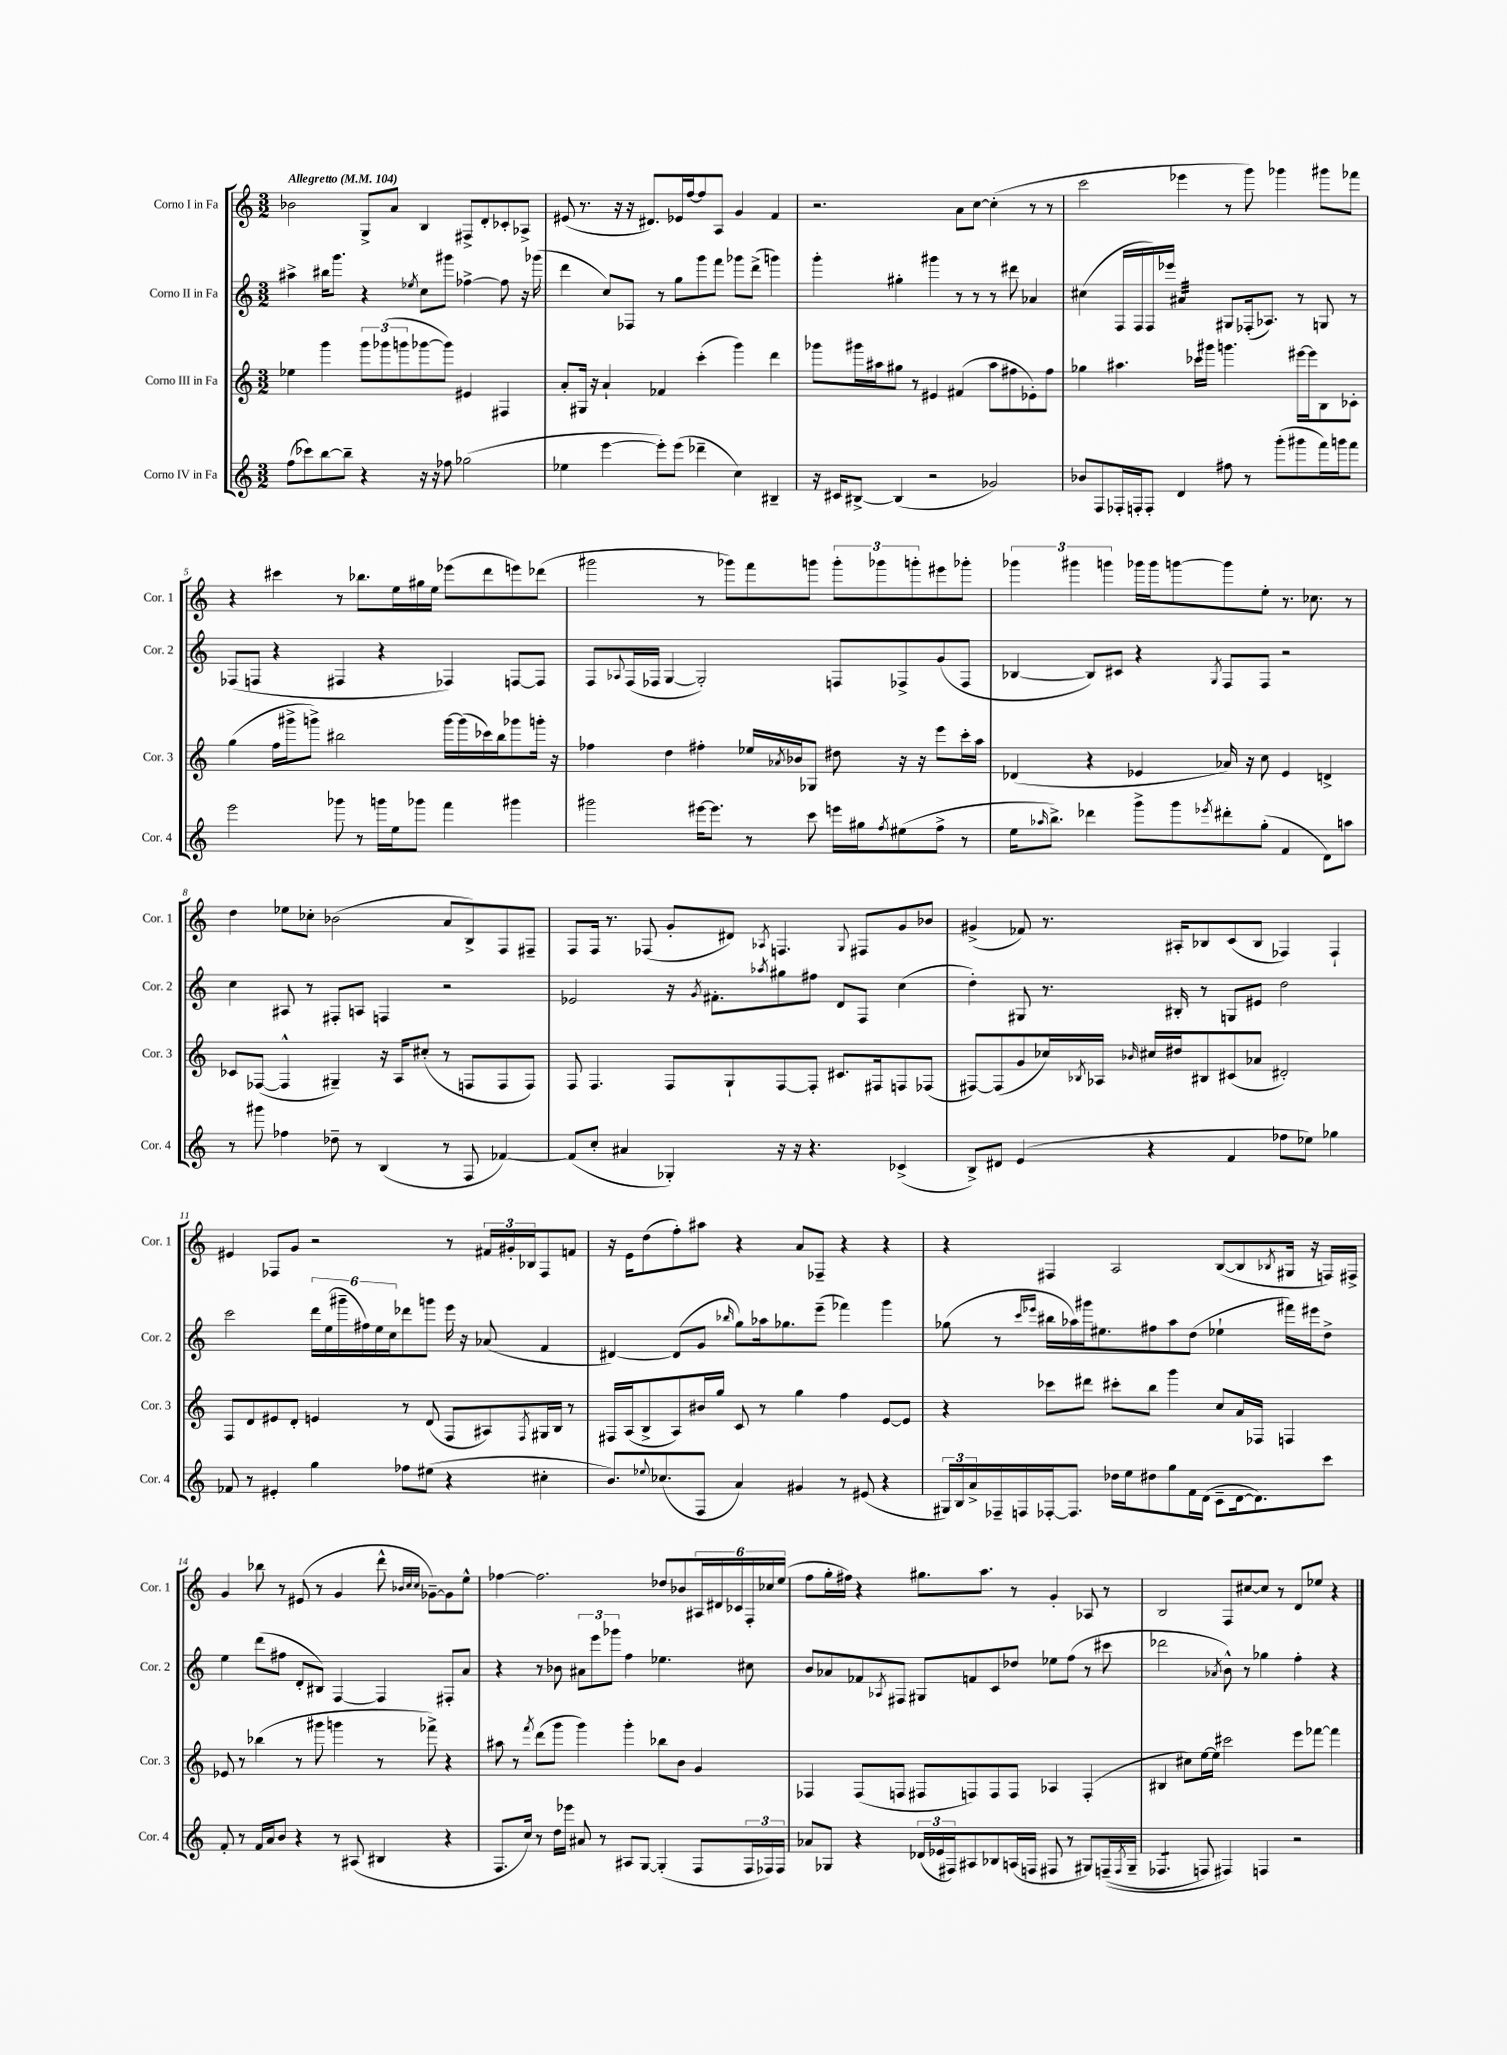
<<
\new StaffGroup <<
\new Staff = "s0" \with { instrumentName = "Corno I in Fa" shortInstrumentName = "Cor. 1" } {
    \clef treble \key c \major \numericTimeSignature \time 3/2 \tempo "Allegretto" 4 = 104
    bes'2 g8-> a'8 b4 fis8-> d'8-. ces'8-. aes8-> |
    eis'8( r8. r16 r16 dis'8.) ees'16 f''16~ f''8 a8 g'4 f'4 |
    r2. a'8 c''8~ c''4-.( r8 r8 |
    c'''2 ees'''4 r8 g'''8) ges'''4 gis'''8 fes'''8 |
    r4 cis'''4 r8 bes''8. e''16 gis''16 e''16 ees'''8( d'''8 e'''8) des'''8( |
    gis'''2 r8 ges'''8) f'''8 g'''8 \tuplet 3/2 { g'''8-. ges'''8 g'''8-. } eis'''8 ges'''8-. |
    \tuplet 3/2 { ges'''4 gis'''4 g'''4 } ges'''16 ges'''16 g'''8~ g'''8 e''8-. r8. ces''8. r8 |
    d''4 ees''8 ces''8-. bes'2( a'8 b8->) f8 fis8-- |
    f8 f16 r8. fes8( g'8-. dis'8) \acciaccatura { aes8 } f4. \appoggiatura { g8 } fis8 g'8 bes'8 |
    gis'4->( fes'8) r8. ais16-. bes8 c'8( bes8 fes4) fes4-! |
    eis'4 fes8 g'8 r2 r8 \tuplet 3/2 { fis'16 gis'16-. bes16 } fes8 f'8 |
    r16 e'16 d''8( f''8-.) ais''8 r4 a'8 fes8-- r4 r4 |
    r4 fis4 a2 b8~( b8 \acciaccatura { bes8 } gis16 r16 f16) fis16-> |
    g'4 bes''8 r8 eis'8( r8 g'4 d'''8-^ \grace { bes'32 c''32 c''32 } ges'8~--) ges'8 e''8-^ |
    fes''4~ fes''2. des''8 bes'8 \tuplet 6/4 { ais16 dis'16 ces'16 f16-. ces''16 e''16( } |
    f''8 g''16-. fis''16) r4 gis''8. a''8. r8 g'4-. aes8 r8 |
    b2 f8 cis''8~ cis''8 r8 d'8 ees''8 r4 \bar "|." |
}
\new Staff = "s1" \with { instrumentName = "Corno II in Fa" shortInstrumentName = "Cor. 2" } {
    \clef treble \key c \major \numericTimeSignature \time 3/2
    ais''4-> bis''16 g'''8. r4 \acciaccatura { ees''8 } c''8 gis'''8 fes''4~-> fes''8 r16 ges'''16( |
    d'''4 c''8) fes8 r8 g''8 g'''8 f'''8 ges'''8 d'''8->( g'''4) |
    g'''4-. gis''4-. gis'''4 r8 r8 r8 dis'''8 aes'4 |
    cis''4( f16 f16 f16) ees'''16 ais'4:32 gis8 fes16-.( aes8.) r8 g8 r8 |
    fes8( f8 r4 fis4 r4 fes4) f8~ f8 |
    f8 \appoggiatura { aes8 } f16( fes16 g4~ g2-.) f8 fes8-> g'8( fes8 |
    bes4~ bes8) cis'8 r4 \acciaccatura { g8 } f8 f8 r2 |
    c''4 ais8 r8 fis8-. a8 f4 r2 |
    ees'2 r16 \acciaccatura { g'8 } fis'8.-. \acciaccatura { aes''8 } gis''8 fis''8 d'8 f8 c''4( |
    d''4-.) gis8 r8. bis16-. r8 g8 eis'8 d''2 |
    c'''2 \tuplet 6/4 { d'''16 e''16( gis'''16-- fis''16) e''16 c''16 } des'''8 g'''8 e'''16 r16 aes'8( f'4 |
    dis'4~) dis'8( g'8 \grace { bes''16 } g''8) aes''16 ges''8. e'''8--( fes'''4) g'''4 |
    ges''8( r8 \grace { c'''16 ees'''16 } bis''16 aes''16) gis'''16 eis''8. fis''8 aes''8 d''8( ees''4-! fis'''16) eis'''16 d''8-> |
    e''4 d'''8( fis''8 d'8-. bis8) f4~ f4 fis8-. a'8 |
    r4 r8 bes'8 \tuplet 3/2 { ais'8 e'''8 ges'''8 } f''4 ees''4. cis''8 |
    b'8 aes'8 fes'8 \acciaccatura { aes8 } fis8 gis8 f'8 c'8 des''8 ees''8 f''8( r8 cis'''8 |
    des'''2 \acciaccatura { aes'8 } b'8-^) r8 ges''4 f''4-. r4 \bar "|." |
}
\new Staff = "s2" \with { instrumentName = "Corno III in Fa" shortInstrumentName = "Cor. 3" } {
    \clef treble \key c \major \numericTimeSignature \time 3/2
    ees''4 g'''4 \tuplet 3/2 { g'''8 ges'''8( g'''8 } ges'''8~ ges'''8) eis'4 fis4 |
    a'8-. gis16 r16 a'4-! fes'4 c'''4-.( g'''4) d'''4 |
    ges'''8 gis'''16 ais''16 gis''8 r8 eis'4 fis'4( ais''8 fis''8 ees'8-.) fis''8 |
    ges''4 ais''4. ces'''16 gis'''16 g'''4. eis'''16~ eis'''16 b8 ces'8-. |
    g''4( f''16 gis'''16-> g'''8->) bis''2 g'''16~ g'''16( ces'''16) bis''16 ges'''8 g'''16-. r16 |
    fes''4 d''4 fis''4-. ees''16 \acciaccatura { aes'8 } bes'16 ges8 dis''8 r16 r16 e'''8 c'''16-. a''16 |
    des'4( r4 ees'4 aes'16) r16 c''8 ees'4 d'4-> |
    ces'8 fes8~( fes4-^ gis4--) r16 a16 cis''8-.( r8 f8 f8 f8) |
    f8 f4. f8 g8-! f8~ f8-. cis'8. fis16 f8 fes8( |
    fis8~) fis8( g'8 ces''16) \acciaccatura { bes8 } aes16 \grace { bes'16 } cis''16 dis''16 bis8 cis'8( aes'8 dis'2-.) |
    f8 d'8 eis'8 d'8-. e'4 r8 d'8( f8 ais8) \acciaccatura { f8 } gis16 b16 r8 |
    fis16 a16( b8-> a8) bis'16 g''16 c'8 r8 g''4 f''4 e'8~ e'8 |
    r4 ces'''8 dis'''8 cis'''8-. b''8 g'''4 c''8 a'16 fes16 f4 |
    ees'8 r8 bes''4( r8 gis'''8 g'''4 r8 fes'''8->) r4 |
    ais''8 r8 \acciaccatura { f'''8 } d'''8( g'''8 g'''4) g'''4-. bes''8 b'8 g'4 |
    fes4 fes8( f8 fis8 f8) f8 f8 aes4 f4-.( |
    bis4 cis''8) e''16~ e''16 cis'''2 e'''8 fes'''8~ fes'''4 \bar "|." |
}
\new Staff = "s3" \with { instrumentName = "Corno IV in Fa" shortInstrumentName = "Cor. 4" } {
    \clef treble \key c \major \numericTimeSignature \time 3/2
    f''8( ces'''8) b''8~ b''8-- r4 r16 r16 fes''8 ges''2( |
    ees''4 e'''4~ e'''8-.) e'''8( des'''4-- c''4) bis4-- |
    r16 cis'16 bis8~-> bis4( r2 ges'2) |
    bes'8 f8 fes16-. f16-. f8-. d'4 fis''8 r8 g'''8-.( gis'''8 f'''16) g'''16 f'''8 |
    e'''2 ges'''8 r8 g'''16 e''16 ges'''8 f'''4 gis'''4 |
    gis'''2 eis'''16~ eis'''8. r8 c'''8 e'''16 gis''16 \acciaccatura { f''8 } eis''8( f''8-> r8 |
    e''16 \grace { aes''16 } b''8.->) des'''4 g'''8-> g'''8 \acciaccatura { ees'''8 } dis'''8-. g''8-.( f'4 d'8) a''8 |
    r8 gis'''8 fes''4 des''8-- r8 b4( r8 f8 fes'4~) |
    fes'8( c''8-. ais'4 ges4-.) r16 r16 r4. ces'4->( |
    b8->) dis'8 e'4( r4 f'4 fes''8 ees''8) ges''4 |
    fes'8 r8 eis'4-. g''4 fes''8 eis''8( r4 cis''4-. |
    b'8.) \appoggiatura { ees''8 } ces''8.( f8 a'4) gis'4 r8 eis'8( r4 |
    \tuplet 3/2 { gis16) b16 a'16-> } fes16-- f16 fes16~-. fes8. des''16 e''16 dis''8 g''8 f'16 d'16( c'8-- d'16~ d'8.) c'''8 |
    f'8-. r8 f'16 a'16 b'8 r4 r8 ais8( bis4 r4 |
    f8. c''16) r8 d''16 ees'''16 ais'8 r8 ais8 g8~ g4-.( f8 \tuplet 3/2 { f16 fes16) fes16 } |
    aes'8 ges8 r4 \tuplet 3/2 { des'16( ees'16 fis16) } ais8 bes8 a16( f16 fis8 r8 gis8) f16--(\( \acciaccatura { f8 } gis16-- |
    fes4.:8 f8) fis4\) f4 r2 \bar "|." |
}
>>
>>
